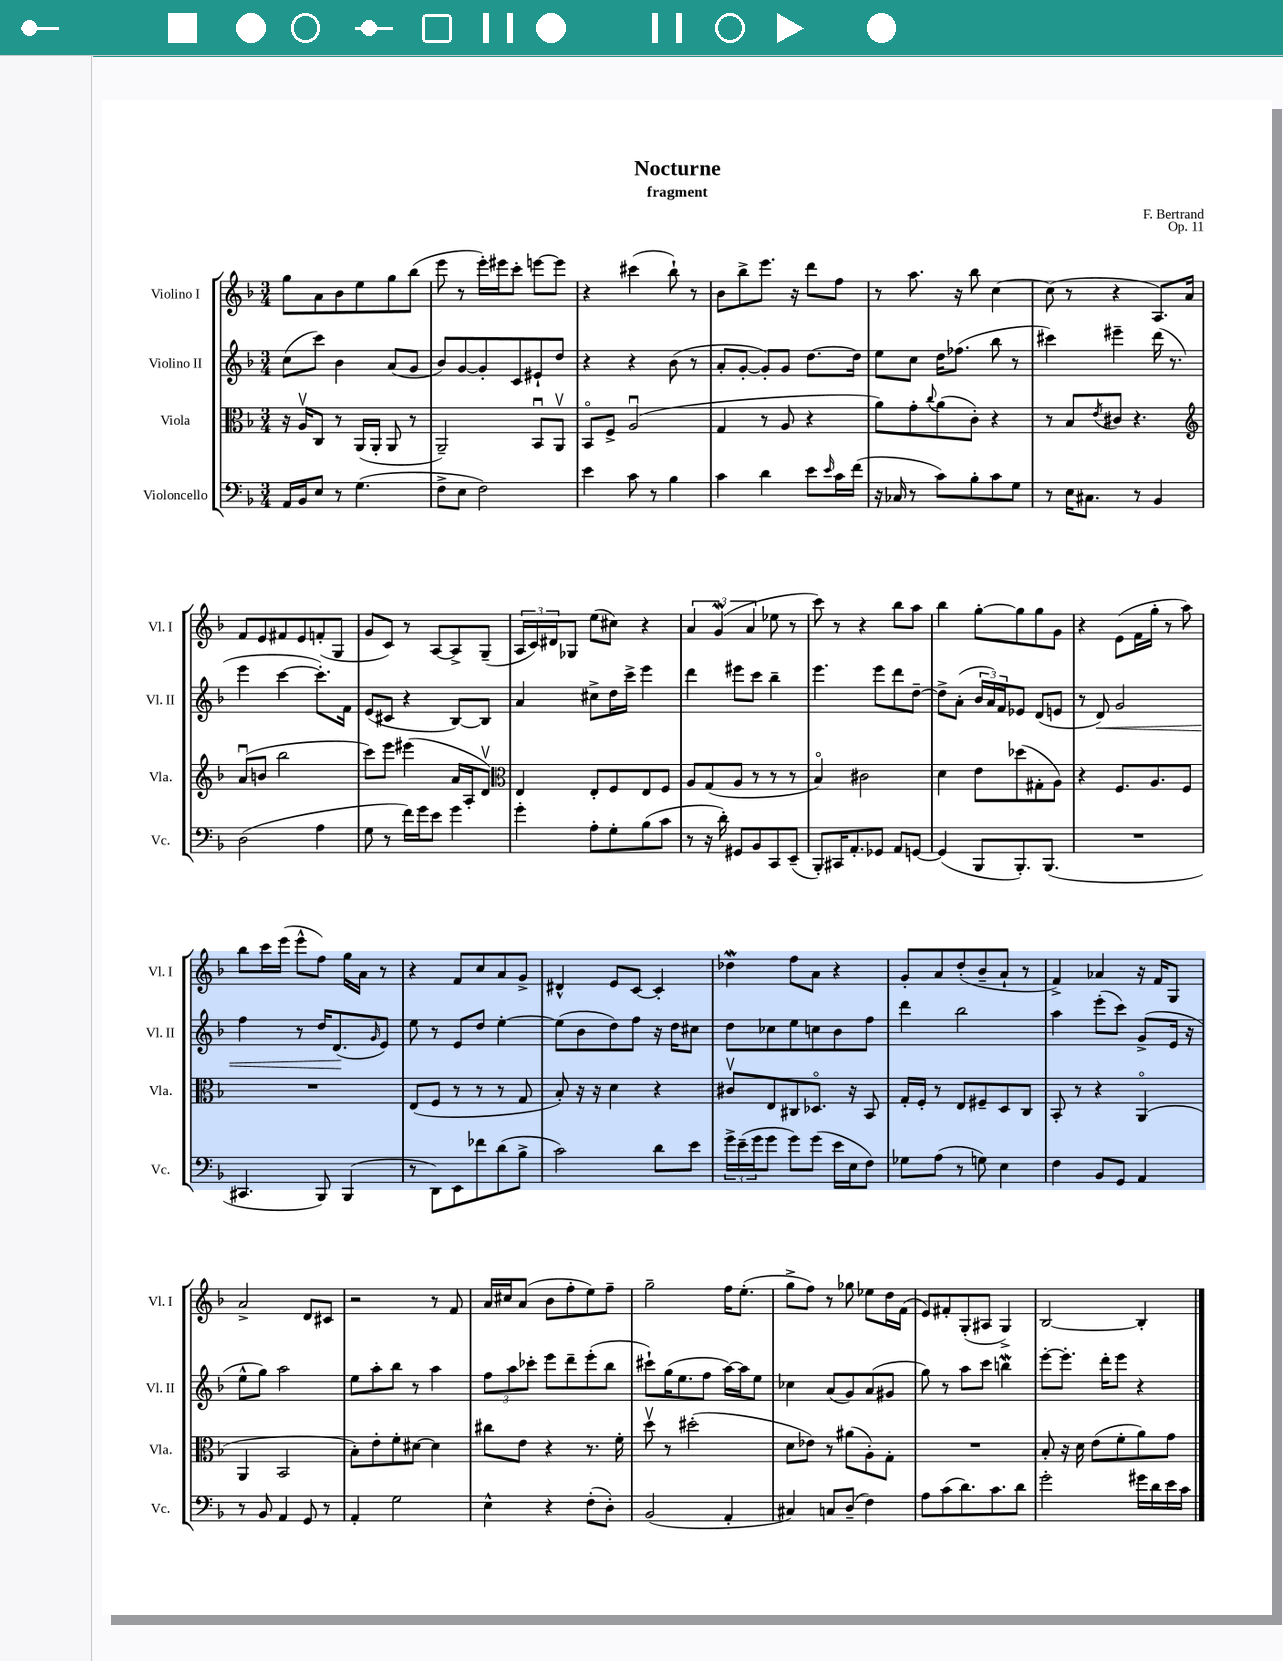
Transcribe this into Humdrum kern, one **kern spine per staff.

**kern	**kern	**kern	**dynam	**kern
*part4	*part3	*part2	*part2	*part1
*staff4	*staff3	*staff2	*staff2	*staff1
*I"Violoncello	*I"Viola	*I"Violino II	*	*I"Violino I
*I'Vc.	*I'Vla.	*I'Vl. II	*	*I'Vl. I
*clefF4	*clefC3	*clefG2	*	*clefG2
*k[b-]	*k[b-]	*k[b-]	*	*k[b-]
*M3/4	*M3/4	*M3/4	*	*M3/4
=1	=1	=1	=1	=1
16AA/LL	16r	(8cc\L	.	8gg\L
16BB-/J	16Av/KL	.	.	.
8E/J	8C/J	8ccc\J)	.	8a\
8r	8r	4b-\	.	8b-\
(4.G\	(16AA/LL	.	.	8ee\
.	16AA'/JJ	.	.	.
.	8AA/	(8a/L	.	8gg\
.	8r	8g/J	.	(8bb-\J
=2	=2	=2	=2	=2
8F^\L	2AA~/)	8b-/L)	.	8eee\
8E\J	.	[8g/	.	8r
2F\)	.	8g'/]	.	16eee'\LL)
.	.	.	.	16eee#X\J
.	.	8c/	.	8ccc'\J
.	8BB-u/L	8e#X`/	.	[8eeen\L
.	8AAv/J	8dd/J	.	8eee\J]
=3	=3	=3	=3	=3
4e\	8BB-/L	4r	.	4r
.	8F^/J	.	.	.
8c\	(2Au/	4r	.	(4ccc#X\
8r	.	.	.	.
4B-\	.	(8b-\	.	8bb-`\)
.	.	8r	.	8r
=4	=4	=4	=4	=4
4c\	4G/	8a'/L	.	8b-\L
.	.	[8g'/J	.	8bb-^\
4d\	8r	8g'/L])	.	8.eee\J
.	8A/	8g/J	.	.
.	.	.	.	16r
8e\L	4r	[8.dd\L	.	8ddd\L
16qqe/	.	.	.	.
16c\L	.	.	.	8ff\J
(16f\JJ	.	16dd\Jk]	.	.
=5	=5	=5	=5	=5
16r	8a\L)	8ee\L	.	8r
16C-X/	.	.	.	.
8r	8g'\	8cc\J	.	8.aa\
.	8qqcc/	.	.	.
8c\L)	(8a\	16dd\KL	.	.
.	.	(8.ff-X\J	.	16r
8B-'\	8c'\J)	.	.	8bb-\
8c\	4r	8bb-\	.	[4cc\
8G\J	.	8r	.	.
=6	=6	=6	=6	=6
8r	8r	4ccc#X\)	.	(8cc\]
16E\KL	8B-/L	.	.	8r
8.C#X\J	.	.	.	.
.	8qe/	.	.	.
.	8c#X/J	4eee#X~\	.	4r
8r	4.r	.	.	.
4BB-/	.	(16ddd\	.	8.A/L)
.	.	8.r	.	.
.	.	.	.	16a/Jk
!!LO:LB:g=z
=7	=7	=7	=7	=7
*	*clefG2	*	*	*
(2D\	(8au/L	4eee\	.	8f/L
.	8bn/J	.	.	8e/
.	2bb-\	[4ccc\	.	8f#X/
.	.	.	.	8e/
4A\	.	8.ccc'\L])	.	(8fn'/
.	.	.	.	8G/J
.	.	16f\Jk	.	.
=8	=8	=8	=8	=8
8G\	8ccc\L)	(8e/L	.	8g/L
8r	8eee\J	8c#X/J	.	8c/J)
16f\LL)	(4eee#X\	4r	.	8r
16g\J	.	.	.	.
8e\J	.	.	.	[8A/L
4g\	16a/LL	[8B-/L)	.	8A^/]
.	16A'/J	.	.	.
.	8dv/J)	8B-/J]	.	(8G~/J
=9	=9	=9	=9	=9
*	*clefC3	*	*	*
4g'\	4E/	4a/	.	24A/LL
.	.	.	.	24c/)
.	.	.	.	24d#X/J
.	.	.	.	8G-X/J
8A'\L	8E'/L	8cc#X^\L	.	(8ee\L
8G'\	8F/	16dd\L	.	8cc#X\J)
.	.	16ccc^\JJ	.	.
(8B-\	8E/	4eee\	.	4r
8c\J	8F/J	.	.	.
=10	=10	=10	=10	=10
8r	8A/L	4ddd\	.	6a/
16r	(8G/	.	.	.
.	.	.	.	(6gW/
16d'\)	.	.	.	.
8GG#X/L	8A/J	8eee#X\L	.	.
.	.	.	.	6a/
8BB-/	8r	8ccc\J	.	.
8CC/	8r	4bb-~\	.	8ee-X\
(8EE~/J	8r	.	.	8r
=11	=11	=11	=11	=11
8BBB-'/L)	4B-/)	4.eee\	.	8ccc\)
16CC#X/K	.	.	.	8r
8.AA'/	.	.	.	.
.	2c#X\	.	.	4r
8GG-X/J	.	8eee\L	.	.
8AA/L	.	8ddd\	.	8bb-\L
[8GGn/J	.	[8dd~\J	.	8aa\J
=12	=12	=12	=12	=12
(4GG/]	4d\	8dd^\L]	.	4bb-\
.	.	(8a'\J	.	.
8BBB-/L	8e\L	24b-/LL	.	[8gg'\L
.	.	24a/)	.	.
.	.	24f/J	.	.
8.BBB-'/)	(8dd-X\	8e-X/J	.	8gg\]
.	8G#X'\	(8d/L	.	8gg\
(8.BBB-/J	.	.	.	.
.	8A\J)	8en/J	.	8g\J
=13	=13	=13	=13	=13
2.r	4r	8r	.	4r
!	!	!	!LO:HP:b	!
.	.	8d/)	<	.
.	8.F/L	2g/	.	(8e\L
.	.	.	.	16f\L
.	8.A/	.	.	16gg'\JJ
.	.	.	.	8r
.	8F/J	.	.	8aa\)
!!LO:LB:g=z
=14	=14	=14	=14	=14
4.CC#X/	2.r	4ff\	.	8bb-\L
.	.	.	.	16ccc\L
.	.	.	.	(16eee\JJ
.	.	8r	.	8eee^^\L
8BBB-/)	.	16dd/KL	.	8ff\J)
.	.	(8.d/	.	.
(4BBB-/	.	.	.	16gg\LL
.	.	.	.	16a\JJ
.	.	16qqg/	.	.
.	.	8e/J)	[	8r
=15	=15	=15	=15	=15
8r	(8E/L	8ee\	.	4r
8DD\L)	8F/J	8r	.	.
8EE\	8r	8e/L	.	8f/L
8f-X\	8r	8dd/J	.	8cc/
(8d\	8r	[4ee'\	.	8a/
8B-^\J	8G/	.	.	8g^/J
=16	=16	=16	=16	=16
2c\)	8B-'/)	(8ee\L]	.	4d#X^^/
.	16r	8b-\	.	.
.	16r	.	.	.
.	4d\	8dd\)	.	8e/L
.	.	8ff\J	.	[8c/J
8d\L	4r	16r	.	4c'/]
.	.	16dd\KL	.	.
8e\J	.	8cc#X\J	.	.
=17	=17	=17	=17	=17
24g^\LL	8c#Xv/L	8dd\L	.	4dd-Xw\
(24e~\	.	.	.	.
24g\J	.	.	.	.
8g\J	8E/	8cc-X\	.	.
8g\L)	8C#X/	8ee\	.	8ff\L
(8g\J	8.D-X/J	8ccn\	.	8a\J
16e\LL	.	8b-\	.	4r
16E\J	16r	.	.	.
8F\J)	8BB-/	8ff\J	.	.
=18	=18	=18	=18	=18
8G-X\L	16G'/LL	4ddd\	.	8g'/L
.	16F'/JJ	.	.	.
(8A\J	8r	.	.	8a/
8r	8E/L	2bb-\	.	(8dd'/
8Gn\)	8F#X~/	.	.	8b-~/
4E\	8D/	.	.	8a`/J
.	8C/J	.	.	8r
=19	=19	=19	=19	=19
4F\	8BB-'/	4aa\	.	4f^/)
.	8r	.	.	.
8BB-/L	4r	(8eee'\L	.	4a-X/
8GG/J	.	8ccc\J)	.	.
4AA/	(4AA/	(8g^/L	.	16r
.	.	.	.	16f/KL
.	.	16e/Jk	.	8G/J
.	.	16r	.	.
!!LO:LB:g=z
=20	=20	=20	=20	=20
8r	4AA/	8ee^^\L	.	2a^/
8BB-/	.	8gg\J)	.	.
4AA/	2BB-/	2aa\	.	.
8GG/	.	.	.	8d/L
8r	.	.	.	8c#X/J
=21	=21	=21	=21	=21
4AA'/	8B-'\L)	8ee\L	.	2r
.	8e'\	8aa'\	.	.
2G\	8f'\	8bb-\J	.	.
.	[8d#X\J	8r	.	.
.	4d#\]	4aa\	.	8r
.	.	.	.	8f/
=22	=22	=22	=22	=22
4E^^\	8cc#X\L	12ff\L	.	16a/LL
.	.	.	.	16cc#X/J
.	.	12aa\	.	.
.	8e\J	.	.	(8a/J
.	.	12ccc-X'\J	.	.
4r	4r	8eee\L	.	8b-\L
.	.	8ddd~\	.	8ff'\
(8F'\L	8.r	(8eee'\	.	8ee\)
8D'\J)	.	8bb-\J	.	8ff~\J
.	16f'\	.	.	.
=23	=23	=23	=23	=23
(2BB-/	8ddv\	8ccc#X`\L)	.	2gg~\
.	8r	(16gg\K	.	.
.	.	8.ee\	.	.
.	(2dd#X'\	.	.	.
.	.	8ff\J	.	.
4AA'/	.	[16aa\LL)	.	16ff\KL
.	.	16aa\J]	.	(8.ee'\J
.	.	8ee\J	.	.
=24	=24	=24	=24	=24
4C#X/)	8d\L	4cc-X\	.	8gg^\L
.	8e-X\J)	.	.	8ff\J)
8Cn/L	8r	(8a/L	.	8r
(8D~/J	(8a#X\L	8g/)	.	8gg-X\
4F\)	8A'\)	(8a/	.	8ee-X\L
.	8G'\J	8g#X/J	.	16dd\L
.	.	.	.	(16f\JJ
=25	=25	=25	=25	=25
8A\L	2.r	8gg\)	.	8e/L)
(8c\	.	8r	.	8f#X'/
8.d\)	.	8aa\L	.	(8G'/
.	.	8ccc\J	.	8A#X/J
8.c\	.	.	.	.
.	.	4bbnW\	.	4G^/)
8d\J	.	.	.	.
=26	=26	=26	=26	=26
2g'\	8B-'/	[8eee'\L	.	[2B-/
.	16r	8.eee'\J]	.	.
.	16d\	.	.	.
.	(8e\L	.	.	.
.	.	16ddd'\KL	.	.
.	8f'\	8eee\J	.	.
16g#X\LL	8a\)	4r	.	4B-'/]
16d\	.	.	.	.
16e\	8g\J	.	.	.
16c\JJ	.	.	.	.
==	==	==	==	==
*-	*-	*-	*-	*-
